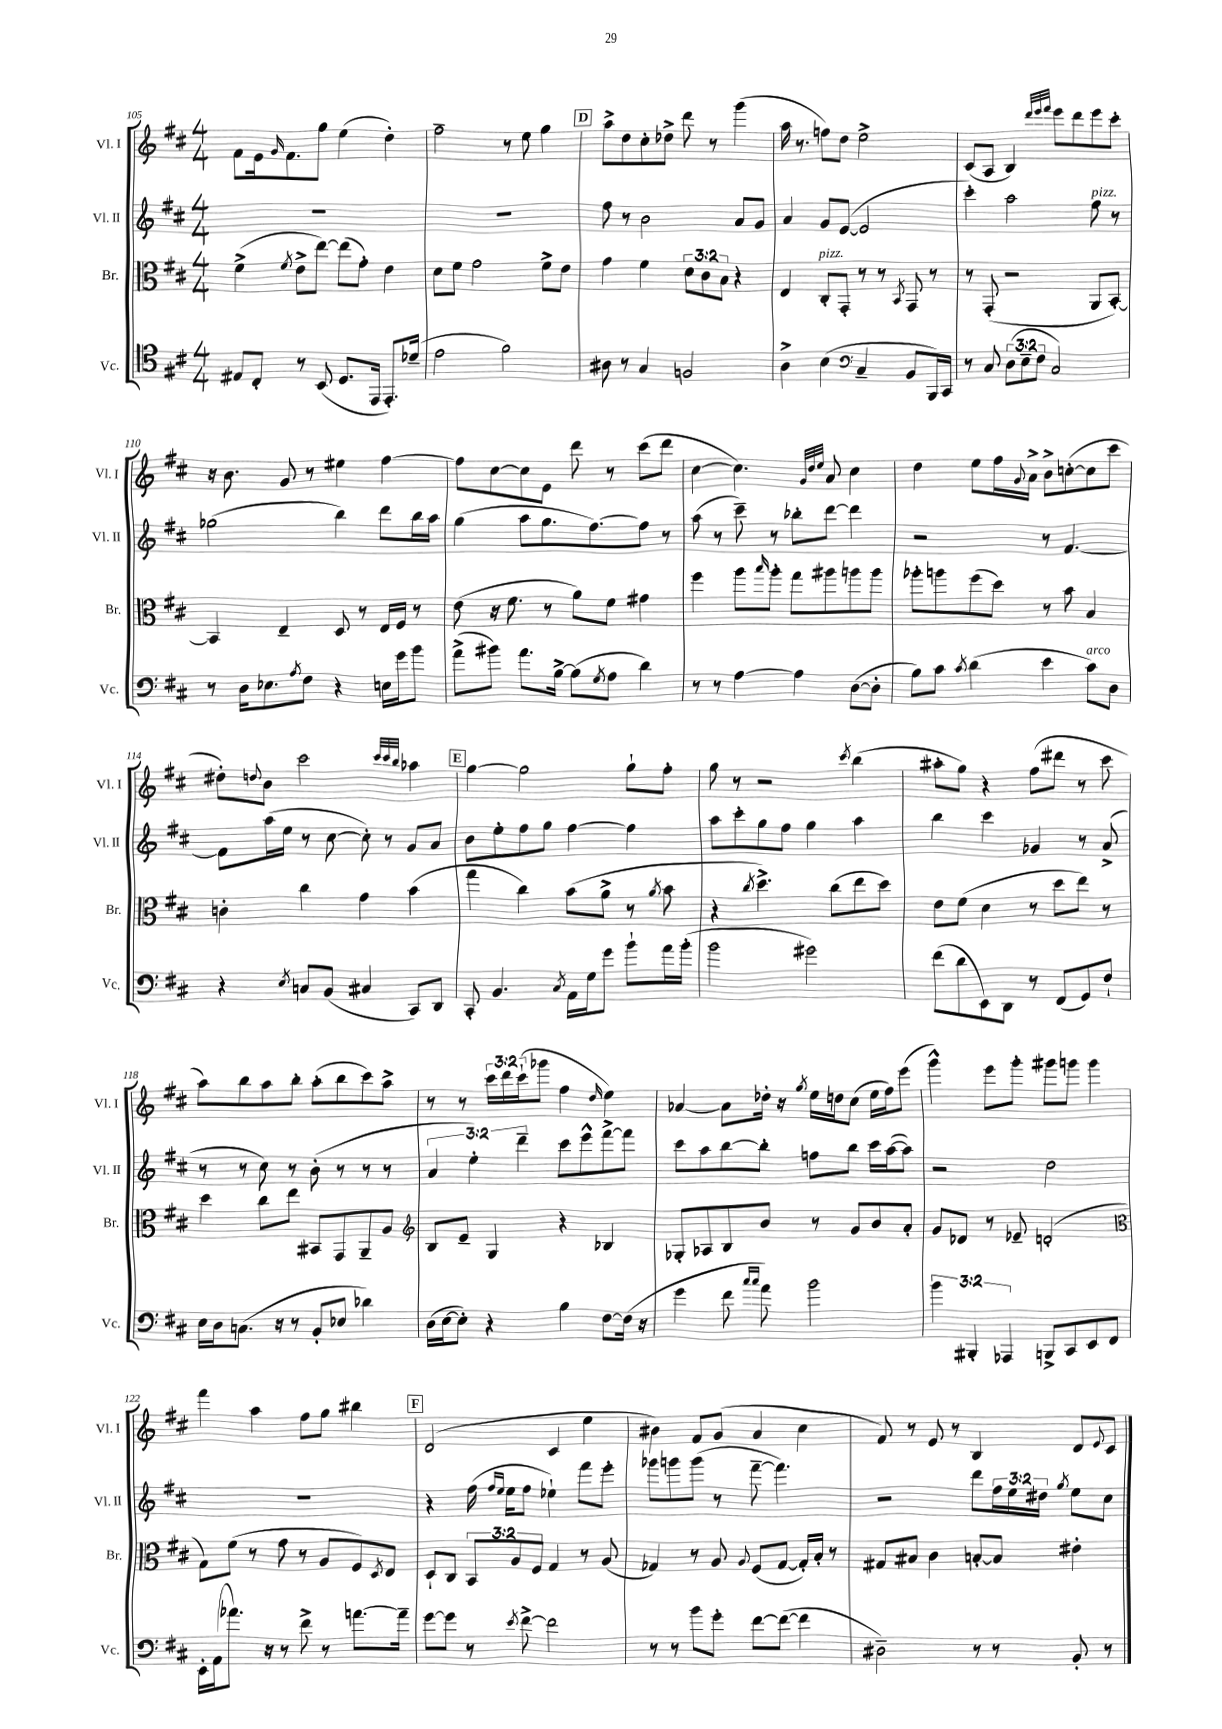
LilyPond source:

<<
\new StaffGroup <<
\new Staff = "s0" \with { instrumentName = "Vl. I" shortInstrumentName = "Vl. I" } {
    \clef treble \key d \major \numericTimeSignature \time 4/4 \override Staff.TupletNumber.text = #tuplet-number::calc-fraction-text
    fis'8 e'16 \grace { g'16 } fis'8. g''8 e''4( d''4-.) |
    fis''2-- r8 e''8 g''4 |
    \mark \markup { \box "D" } a''8-> d''8 cis''8-. des''8-> d'''8 r8 g'''4( |
    a''16 r8. f''8) d''8 e''2-> |
    cis'8( a8 b4) \grace { d'''32 e'''32 fis'''32 } e'''8 d'''8 e'''8 cis'''8-. |
    r16 b'8. g'8 r8 eis''4 fis''4~ |
    fis''8 cis''8~ cis''8 e'8 d'''8 r8 cis'''8( d'''8 |
    cis''4~ cis''4.) \grace { g'32 d''32 e''32 } a'8 cis''4 |
    d''4 e''8 fis''16 \appoggiatura { g'8 } a'16-> b'8-> c''8~-.( c''8 cis'''8 |
    dis''8-.) \appoggiatura { d''8 } b'8 cis'''2 \grace { cis'''32 cis'''32 b''32 } aes''4 |
    \mark \markup { \box "E" } g''4~ g''2 g''8-! fis''8-. |
    g''8 r8 r2 \acciaccatura { cis'''8 } b''4( |
    ais''8-. g''8) r4 fis''8( dis'''8 r8 cis'''8 |
    a''8) b''8 a''8 b''8-. a''8-.( b''8 cis'''8) a''8-> |
    r8 r8 \tuplet 3/2 { cis'''16 d'''16 cis'''16-!( } ges'''8 fis''4 \grace { d''16 } e''4) |
    aes'4~ aes'8 des''16-. r16 \acciaccatura { g''8 } e''16 d''16 cis''8( e''16 fis''16) e'''8( |
    g'''4-^) e'''8 g'''8-. gis'''8 g'''8 g'''4 |
    fis'''4 a''4 fis''8 g''8 bis''4 |
    \mark \markup { \box "F" } d'2( cis'4 e''4 |
    bis'4) fis'8 g'8( a'4 cis''4 |
    fis'8) r8 e'8 r8 b4 d'8 \appoggiatura { e'8 } cis'8 \bar "|." |
}
\new Staff = "s1" \with { instrumentName = "Vl. II" shortInstrumentName = "Vl. II" } {
    \clef treble \key d \major \numericTimeSignature \time 4/4 \override Staff.TupletNumber.text = #tuplet-number::calc-fraction-text
    R1 |
    R1 |
    \mark \markup { \box "D" } fis''8 r8 b'2 a'8 g'8 |
    a'4 g'8 e'8~( e'2 |
    cis'''4-.) a''2 fis''8^\markup { \italic "pizz." } r8 |
    ges''2( b''4) d'''8 b''16 a''16 |
    g''4( a''8 g''8. fis''8.~) fis''8 r8 |
    a''8( r8 cis'''8--) r8 bes''8-. d'''8~ d'''4 |
    r2 r8 fis'4.~ |
    fis'8 a''16( e''16 r8 cis''8~ cis''8-.) r8 g'8 a'8 |
    \mark \markup { \box "E" } b'8 e''8-. fis''8 g''8 fis''4~ fis''4 |
    a''8 cis'''8-. g''8 fis''8 g''4 a''4 |
    b''4 cis'''4 ges'4 r8 a'8->( |
    r8 r8 cis''8) r8 b'8-.( r8 r8 r8 |
    \tuplet 3/2 { a'4 e''4-.) d'''4-- } cis'''8 e'''8-^ fis'''8~-> fis'''8 |
    cis'''8 a''8 b''8~ b''8-. f''8 b''8 cis'''16 a''16~( a''8) |
    r2 d''2 |
    R1 |
    \mark \markup { \box "F" } r4 fis''16( \grace { fis''16 e''16 } e''16 fis''8 ees''4-!) fis'''8 e'''8-. |
    ges'''8 g'''8 g'''8( r8 fis'''8~-- fis'''4.) |
    r2 d'''8 \tuplet 3/2 { fis''16 e''16 dis''16 } \acciaccatura { g''8 } e''8 cis''8 \bar "|." |
}
\new Staff = "s2" \with { instrumentName = "Br." shortInstrumentName = "Br." } {
    \clef alto \key d \major \numericTimeSignature \time 4/4 \override Staff.TupletNumber.text = #tuplet-number::calc-fraction-text
    fis'4->( \acciaccatura { fis'8 } e'8-> e''8~) e''8( g'8-.) e'4 |
    d'8 fis'8 g'2 fis'8-> e'8 |
    \mark \markup { \box "D" } g'4 fis'4 \tuplet 3/2 { d'8 cis'8 b8 } r4 |
    e4 cis8-.^\markup { \italic "pizz." } g,8-. r8 r8 \acciaccatura { b,8 } g,8 r8 |
    r8 g,8-.( r2 a,8 b,8~-.) |
    b,4 e4-- d8 r8 e16 fis16 r8 |
    e'8( r16 fis'8. r8 a'8) fis'8 gis'4 |
    fis''4 a''8 \grace { b''16 } a''8-. g''8 ais''8 a''8 a''8 |
    aes''8-. a''8 fis''8( d''8) r8 b'8 b4 |
    c'4-. cis''4 g'4 b'4( |
    \mark \markup { \box "E" } g''4 cis''4) b'8( a'8-> r8 \acciaccatura { a'8 } b'8 |
    r4 \acciaccatura { cis''8 } d''4.->) cis''8( e''8 d''8) |
    e'8 fis'8( d'4 r8 d''8 e''8) r8 |
    d''4 cis''8 e''8 bis,8 g,8 a,8-- a8 |
    \clef treble b8 e'8-- g4 r4 bes4 |
    ges8-. aes8 b8 b'8 r8 g'8 b'8 a'8-. |
    g'8 des'8 r8 ees'8-- d'2-.( |
    \clef alto g8) fis'8( r8 g'8 r8 a8 fis8) \acciaccatura { d8 } e8 |
    \mark \markup { \box "F" } d8-! cis8 \tuplet 3/2 { b,8 a8 fis8 } g4 r8 a8( |
    ges4) r8 a8 \appoggiatura { a8 } fis8( ges8~ ges16-.) b16-. r8 |
    gis8 bis8 cis'4 b8~-. b8 eis'4-. \bar "|." |
}
\new Staff = "s3" \with { instrumentName = "Vc." shortInstrumentName = "Vc." } {
    \clef tenor \key d \major \numericTimeSignature \time 4/4 \override Staff.TupletNumber.text = #tuplet-number::calc-fraction-text
    eis8 cis8-. r8 b,8( d8. e,16 e,8.-.) des'16--( |
    e'2 fis'2) |
    \mark \markup { \box "D" } ais8 r8 g4 f2 |
    a4-> b4( \clef bass cis4-- b,8 b,,16) cis,16 |
    r8 cis8 \tuplet 3/2 { d8( e8-- fis8 } cis2) |
    r8 d16 ees8. \acciaccatura { a8 } fis8 r4 e16 g'16 b'8 |
    a'8->( bis'8) a'8. b16~-> b8( \acciaccatura { g8 } a8 d'4) |
    r8 r8 a4~ a4 d8~( d8-. |
    b8) cis'8 \acciaccatura { cis'8 } d'4( e'4 cis'8^\markup { \italic "arco" }) d8 |
    r4 \acciaccatura { e8 } c8 b,8( cis4 cis,8) d,8 |
    \mark \markup { \box "E" } cis,8-. b,4. \acciaccatura { cis8 } a,16 g16 g'8 b'8-! a'16 b'16-.( |
    b'2 gis'2) |
    fis'8( d'8 e,8) d,8 r8 fis,8( g,8) fis8-! |
    e16 d16 c8.( r16 r8 b,8-. ees8 des'4) |
    d16( e16~ e8-.) r4 b4 fis8~ fis16( r16 |
    g'4 fis'8 \grace { cis''16 cis''16 } a'8) b'2 |
    \tuplet 3/2 { b'4 bis,,4-. aes,,4 } b,,8-> cis,8 e,8 fis,8 |
    e,16-. a,16( aes'8.) r16 r8 fis'8-> r8 a'8.~ a'16-- |
    \mark \markup { \box "F" } g'8~ g'8 r8 \acciaccatura { e'8 } fis'8~-> fis'2 |
    r8 r8 b'8 g'8-. fis'8~ fis'8~( fis'4 |
    dis2--) r8 r8 b,8-. r8 \bar "|." |
}
>>
>>
\layout { \context { \Score currentBarNumber = #105 } }
